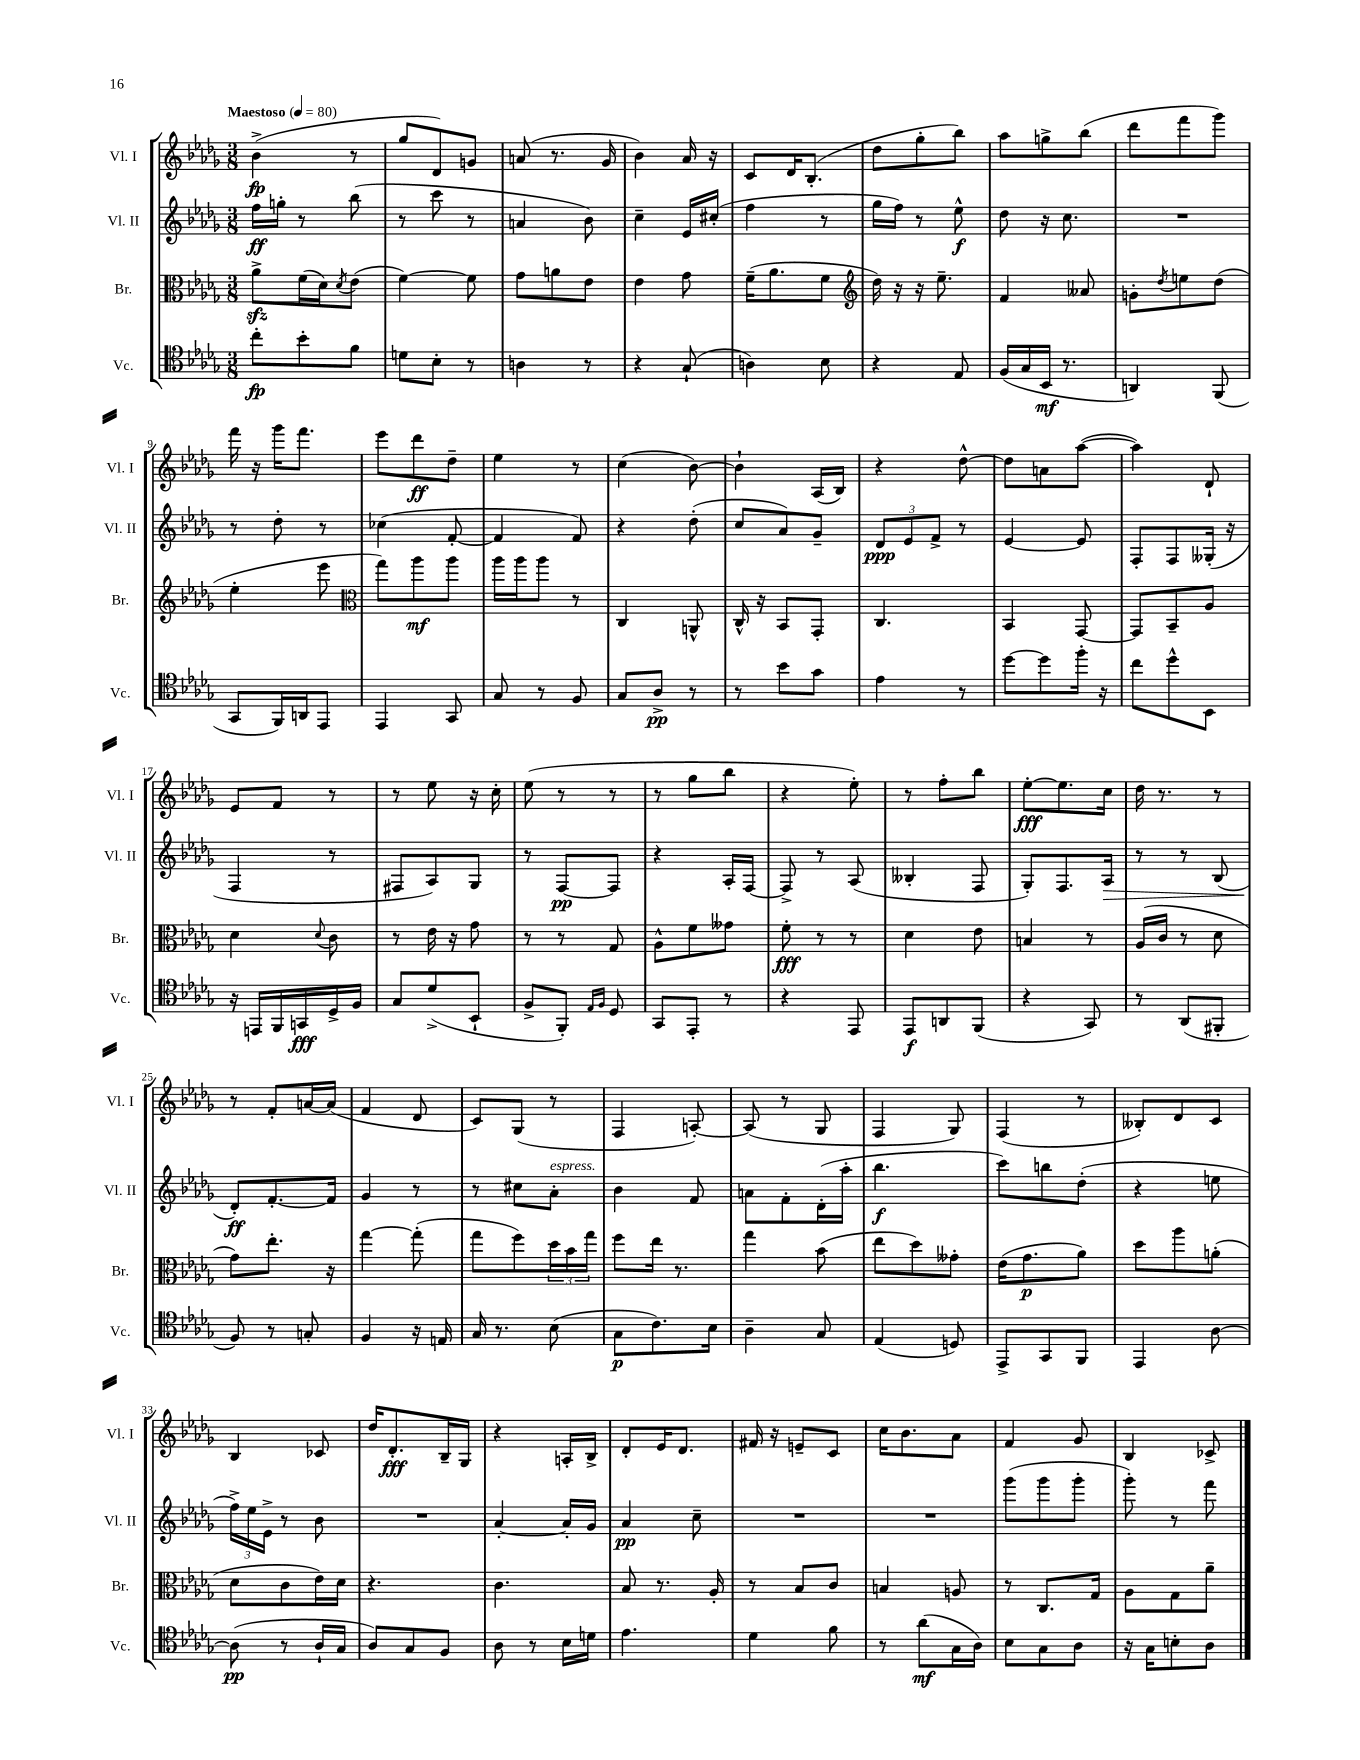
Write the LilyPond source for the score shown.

<<
\new StaffGroup <<
\new Staff = "s0" \with { instrumentName = "Vl. I" shortInstrumentName = "Vl. I" } {
    \clef treble \key des \major \numericTimeSignature \time 3/8 \tempo "Maestoso" 4 = 80
    bes'4->\fp( r8 |
    ges''8 des'8) g'8 |
    a'8( r8. ges'16 |
    bes'4) aes'16 r16 |
    c'8 des'16 bes8.-.( |
    des''8 ges''8-. bes''8) |
    aes''8 g''8-> bes''8( |
    des'''8 f'''8 ges'''8) |
    f'''16 r16 ges'''16 f'''8. |
    ees'''8 des'''8\ff des''8-- |
    ees''4 r8 |
    c''4( bes'8~) |
    bes'4-! aes16( bes16) |
    r4 des''8~-^ |
    des''8 a'8 aes''8~( |
    aes''4) des'8-! |
    ees'8 f'8 r8 |
    r8 ees''8 r16 c''16-. |
    ees''8( r8 r8 |
    r8 ges''8 bes''8 |
    r4 ees''8-.) |
    r8 f''8-. bes''8 |
    ees''8~-.\fff ees''8. c''16 |
    des''16 r8. r8 |
    r8 f'8-. a'16~ a'16( |
    f'4 des'8 |
    c'8) ges8( r8 |
    f4 a8~-.) |
    a8( r8 ges8 |
    f4 ges8) |
    f4( r8 |
    beses8-.) des'8 c'8 |
    bes4 ces'8 |
    des''16 des'8.-.\fff bes16-- ges16 |
    r4 a16-. bes16-> |
    des'8-. ees'16 des'8. |
    fis'16 r16 e'8-- c'8 |
    c''16 bes'8. aes'8 |
    f'4 ges'8 |
    bes4 ces'8-> \bar "|." |
}
\new Staff = "s1" \with { instrumentName = "Vl. II" shortInstrumentName = "Vl. II" } {
    \clef treble \key des \major \numericTimeSignature \time 3/8
    f''16\ff g''16-. r8 bes''8( |
    r8 c'''8 r8 |
    a'4 bes'8) |
    c''4-- ees'16 cis''16-.( |
    f''4 r8 |
    ges''16 f''16) r8 ees''8-^\f |
    des''8 r16 c''8. |
    R4. |
    r8 des''8-. r8 |
    ces''4( f'8~-. |
    f'4 f'8) |
    r4 des''8-.( |
    c''8 aes'8) ges'8-- |
    \tuplet 3/2 { des'8\ppp ees'8 f'8-> } r8 |
    ees'4~ ees'8 |
    f8-. f8 geses16-.( r16 |
    f4 r8 |
    fis8 aes8) ges8 |
    r8 f8~\pp f8 |
    r4 aes16-. f16~ |
    f8-> r8 aes8( |
    beses4-. f8 |
    ges8-.) f8. aes16\> |
    r8 r8 bes8( |
    des'8-.\ff\!) f'8.~-. f'16 |
    ges'4 r8 |
    r8 cis''8 aes'8-.^\markup { \italic "espress." } |
    bes'4 f'8 |
    a'8 f'8-. des'16-.( aes''16-. |
    bes''4.\f |
    c'''8) b''8 des''8-.( |
    r4 e''8 |
    \tuplet 3/2 { f''16->) ees''16 ees'16-> } r8 bes'8 |
    R4. |
    aes'4~-. aes'16-. ges'16 |
    aes'4\pp c''8-- |
    R4. |
    R4. |
    ges'''8( ges'''8 ges'''8-. |
    ges'''8-.) r8 f'''8 \bar "|." |
}
\new Staff = "s2" \with { instrumentName = "Br." shortInstrumentName = "Br." } {
    \clef alto \key des \major \numericTimeSignature \time 3/8
    aes'8->\sfz f'16( des'16) \acciaccatura { des'8 } ees'8( |
    f'4~) f'8 |
    ges'8 a'8 ees'8 |
    ees'4 ges'8 |
    f'16--( aes'8. f'8 |
    \clef treble des''16) r16 r16 ees''8.-- |
    f'4 aeses'8 |
    g'8-. \acciaccatura { des''8 } e''8 des''8( |
    ees''4-. ees'''8 |
    \clef alto ges''8) aes''8\mf aes''8 |
    aes''16 aes''16 aes''8 r8 |
    c4 a,8-^ |
    c16-^ r16 bes,8 ges,8-. |
    c4. |
    bes,4 ges,8~ |
    ges,8 bes,8-- aes8 |
    des'4 \appoggiatura { des'8 } c'8 |
    r8 ees'16 r16 ges'8 |
    r8 r8 ges8 |
    aes8-^ f'8 geses'8 |
    f'8-.\fff r8 r8 |
    des'4 ees'8 |
    b4 r8 |
    aes16( c'16 r8 des'8 |
    ges'8) ees''8.-. r16 |
    ges''4~ ges''8-.( |
    ges''8 f''8) \tuplet 3/2 { des''16 bes'16 ges''16 } |
    f''8 ees''16 r8. |
    ges''4 bes'8( |
    ees''8 des''8) geses'8-. |
    ees'16( ges'8.\p aes'8) |
    des''8 aes''8 a'8-.( |
    des'8 c'8 ees'16) des'16 |
    r4. |
    c'4. |
    bes8 r8. aes16-. |
    r8 bes8 c'8 |
    b4 a8 |
    r8 c8. ges16 |
    aes8 ges8 aes'8-- \bar "|." |
}
\new Staff = "s3" \with { instrumentName = "Vc." shortInstrumentName = "Vc." } {
    \clef tenor \key des \major \numericTimeSignature \time 3/8
    c''8-.\fp bes'8-. f'8 |
    d'8 bes8-. r8 |
    a4 r8 |
    r4 ges8-!( |
    a4) bes8 |
    r4 ees8 |
    f16( ges16 bes,16\mf r8. |
    a,4) f,8( |
    ges,8 f,16) a,16 ees,8 |
    ees,4 ges,8 |
    ges8 r8 f8 |
    ges8 aes8->\pp r8 |
    r8 bes'8 ges'8 |
    ees'4 r8 |
    des''8~ des''8 f''16-. r16 |
    c''8 des''8-^ bes,8 |
    r16 e,16 f,16 g,16\fff des16-> f16 |
    ges8 des'8->( bes,8-! |
    f8-> f,8-.) \grace { ees16 f16 } des8 |
    ges,8 ees,8-. r8 |
    r4 ees,8 |
    ees,8\f a,8 f,8( |
    r4 ges,8) |
    r8 aes,8( fis,8-. |
    f8) r8 g8-. |
    f4 r16 e16 |
    ges16 r8. bes8( |
    ges8\p c'8.) bes16 |
    aes4-- ges8 |
    ees4( d8) |
    ees,8-> ges,8 f,8 |
    ees,4 aes8~ |
    aes8\pp( r8 aes16-! ges16 |
    aes8) ges8 f8 |
    aes8 r8 bes16 d'16 |
    ees'4. |
    des'4 f'8 |
    r8 aes'8\mf( ges16 aes16) |
    bes8 ges8 aes8 |
    r16 ges16 b8-. aes8 \bar "|." |
}
>>
>>
